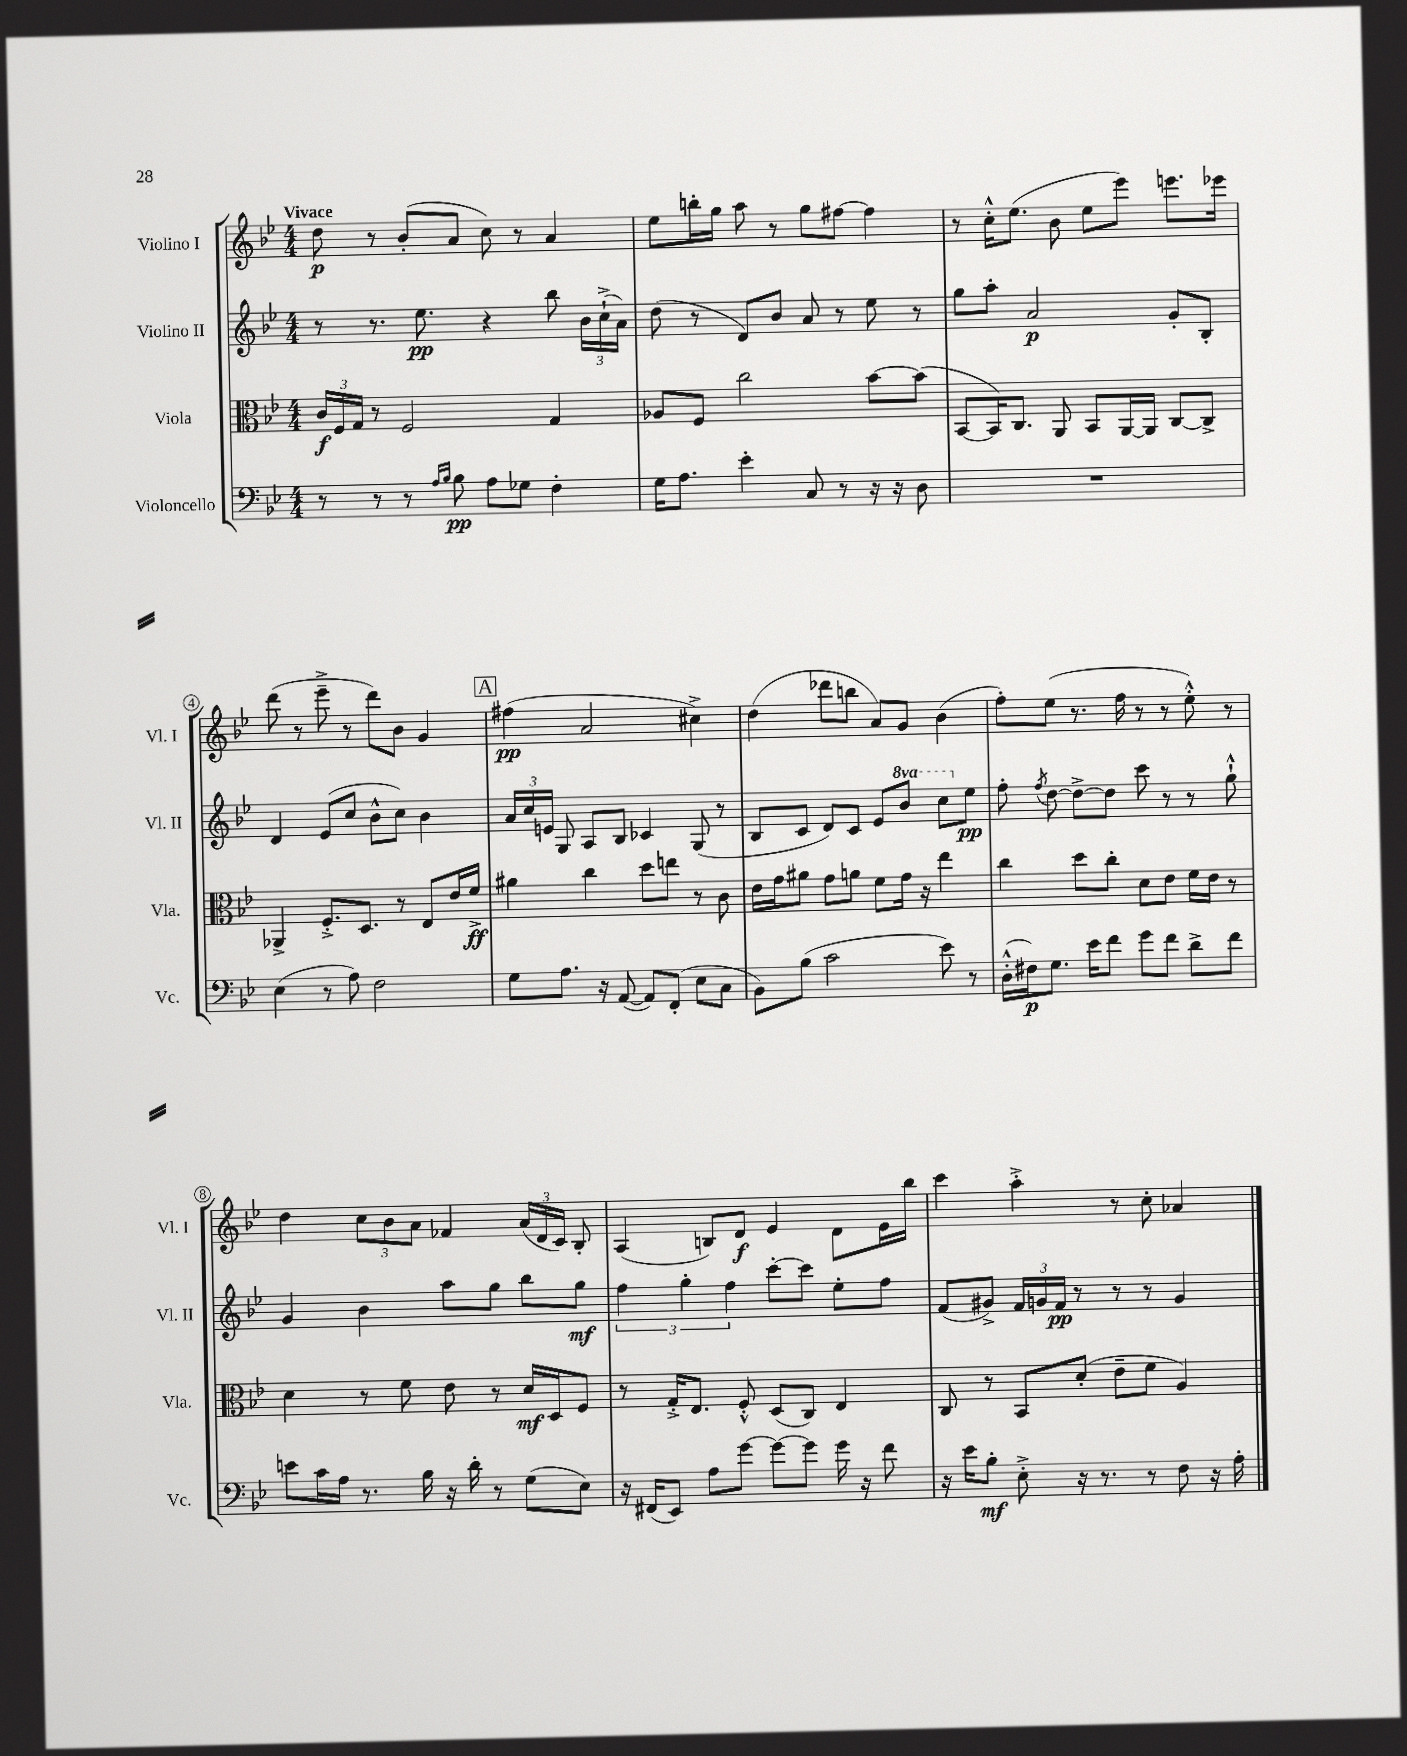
<<
\new StaffGroup <<
\new Staff = "s0" \with { instrumentName = "Violino I" shortInstrumentName = "Vl. I" } {
    \clef treble \key bes \major \numericTimeSignature \time 4/4 \tempo "Vivace"
    \autoBeamOff d''8\p r8 bes'8[-.( a'8] c''8) r8 a'4 |
    ees''8[ b''16-. g''16] a''8 r8 g''8[ fis''8]~ fis''4 |
    r8 c''16[-.-^ ees''8.]( bes'8 ees''8[ ees'''8]) e'''8.[ ees'''16] |
    d'''8( r8 ees'''8---> r8 d'''8[) bes'8] g'4 |
    \mark \markup { \box "A" } fis''4\pp( a'2 cis''4->) |
    d''4( des'''8[ b''8] a'8[) g'8] bes'4( |
    f''8[-.) ees''8]( r8. f''16 r8 r8 ees''8-.-^) r8 |
    d''4 \tuplet 3/2 { c''8[ bes'8 a'8] } fes'4 \tuplet 3/2 { a'16[( d'16 c'16]) } bes8-. |
    a4( b8[) d'8]\f ees'4 d'8[ ees'16 bes''16] |
    c'''4 a''4-.-> r8 c''8-. aes'4 \bar "|." |
}
\new Staff = "s1" \with { instrumentName = "Violino II" shortInstrumentName = "Vl. II" } {
    \clef treble \key bes \major \numericTimeSignature \time 4/4 \set Staff.ottavationMarkups = #ottavation-simple-ordinals
    \autoBeamOff r8 r8. ees''8.\pp r4 bes''8 \tuplet 3/2 { bes'16[ c''16-!->( a'16]) } |
    d''8( r8 d'8[) bes'8] a'8 r8 ees''8 r8 |
    g''8[ a''8]-. a'2\p g'8[-. bes8]-. |
    d'4 ees'8[( c''8] bes'8[-^ c''8]) bes'4 |
    \mark \markup { \box "A" } \tuplet 3/2 { a'16[ c''16 e'16] } g8 a8[ bes8] ces'4 g8( r8 |
    bes8[ c'8] d'8[) c'8] ees'8[ \ottava #1 bes''8] c'''8[ \ottava #0 ees''8]\pp |
    f''8-. \acciaccatura { f''8 } d''8~ d''8[~-> d''8] c'''8 r8 r8 g''8-!-^ |
    g'4 bes'4 a''8[ g''8] bes''8[ g''8]\mf |
    \tuplet 3/2 { f''4 g''4-. f''4 } c'''8[~-. c'''8] ees''8[-. f''8] |
    f'8[( gis'8]->) \tuplet 3/2 { f'16[ g'16 f'16]\pp } r8 r8 r8 g'4 \bar "|." |
}
\new Staff = "s2" \with { instrumentName = "Viola" shortInstrumentName = "Vla." } {
    \clef alto \key bes \major \numericTimeSignature \time 4/4
    \autoBeamOff \tuplet 3/2 { c'16[\f f16 g16] } r8 f2 g4 |
    aes8[ f8] c''2 bes'8[~ bes'8]( |
    bes,8[~ bes,16) c8.] a,8 bes,8[ a,16~ a,16] c8[~ c8]-> |
    aes,4-> f8.[-.-> d8.] r8 ees8[ ees'16 f'16]->\ff |
    \mark \markup { \box "A" } ais'4 c''4 d''8[ e''8] r8 c'8 |
    ees'16[ g'16 ais'8] g'8[ a'8] f'8[ g'16] r16 ees''4 |
    c''4 d''8[ c''8]-. d'8[ ees'8] f'16[ ees'16] r8 |
    d'4 r8 f'8 ees'8 r8 d'16[\mf d16 f8] |
    r8 g16[-.-> ees8.] f8-.-^ d8[( c8]) ees4 |
    c8 r8 bes,8[ d'8]-.( ees'8[-- f'8] a4) \bar "|." |
}
\new Staff = "s3" \with { instrumentName = "Violoncello" shortInstrumentName = "Vc." } {
    \clef bass \key bes \major \numericTimeSignature \time 4/4
    \autoBeamOff r8 r8 r8 \grace { a16[ bes16] } bes8\pp a8[ ges8] f4-. |
    g16[ a8.] ees'4-. c8 r8 r16 r16 d8 |
    R1 |
    ees4( r8 a8) f2 |
    \mark \markup { \box "A" } g8[ a8.] r16 a,8~( a,8[) f,8]-.( ees8[ c8] |
    bes,8[) bes8]( c'2 ees'8) r8 |
    d16[-.-^( fis16\p) g8.] ees'16[ f'8] g'8[ f'8] d'8[-> f'8] |
    e'8[ c'16 a16] r8. bes16 r16 d'16-. r8 g8[( ees8]) |
    r16 fis,16[( ees,8]) a8[ g'8]~ g'8[~ g'8] g'16 r16 f'8 |
    r16 ees'16[ bes8]-.\mf ees8-.-> r16 r8. r8 f8 r16 a16-. \bar "|." |
}
>>
>>
\layout { \context { \Score \override BarNumber.stencil = #(make-stencil-circler 0.1 0.3 ly:text-interface::print) } }
